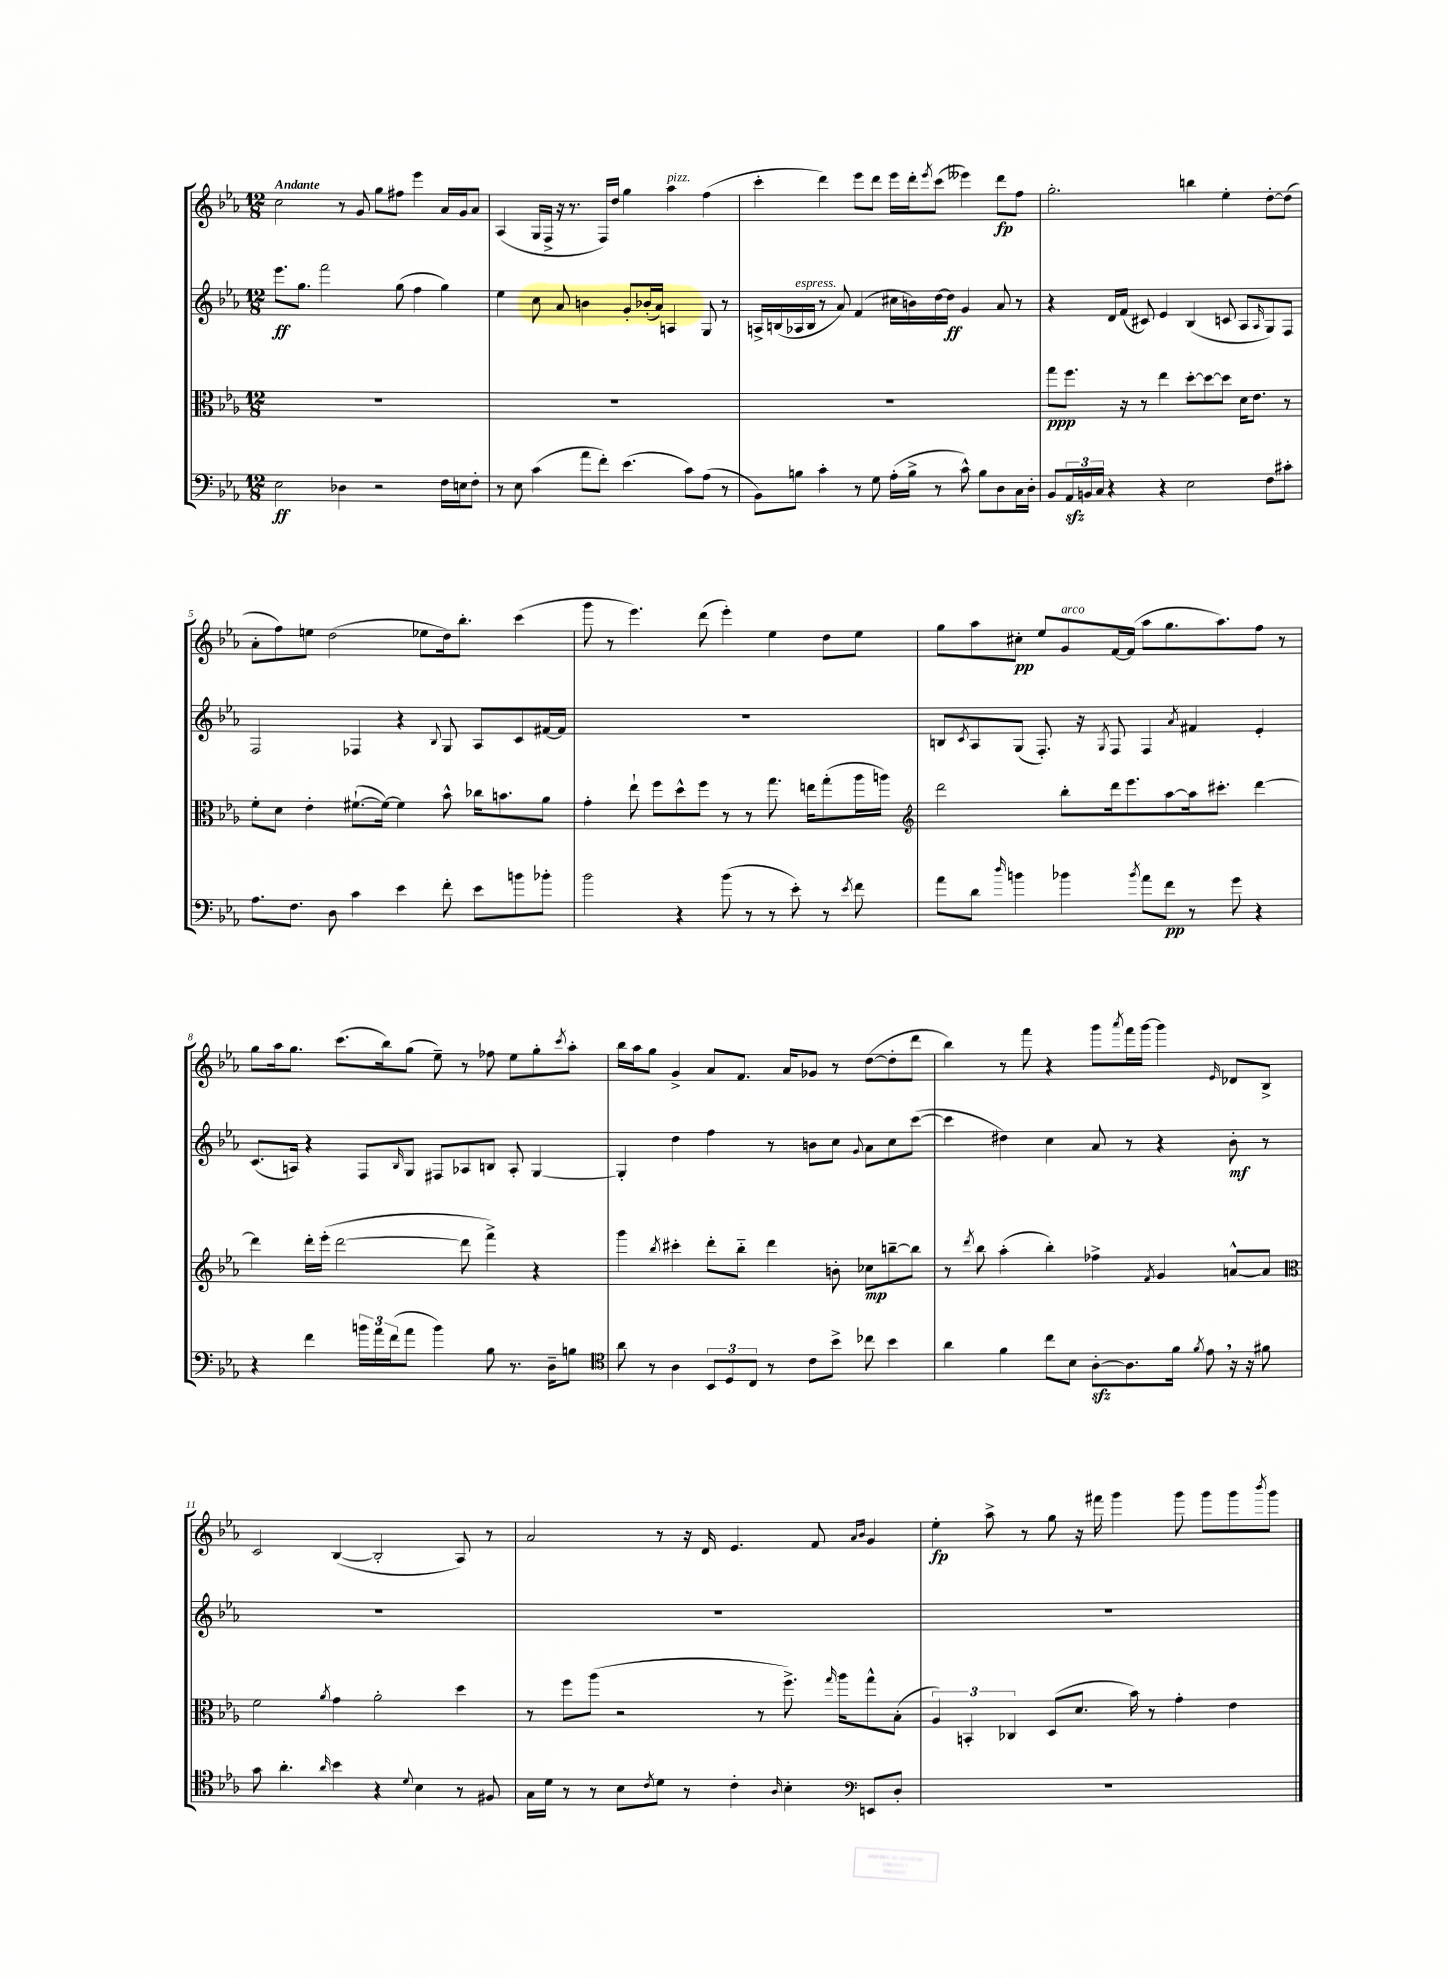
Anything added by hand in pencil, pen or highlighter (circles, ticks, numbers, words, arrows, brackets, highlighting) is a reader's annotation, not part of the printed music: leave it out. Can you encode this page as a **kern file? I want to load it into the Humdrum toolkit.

**kern	**dynam	**kern	**dynam	**kern	**dynam	**kern	**dynam
*part4	*part4	*part3	*part3	*part2	*part2	*part1	*part1
*staff4	*staff4	*staff3	*staff3	*staff2	*staff2	*staff1	*staff1
*clefF4	*	*clefC3	*	*clefG2	*	*clefG2	*
*k[b-e-a-]	*	*k[b-e-a-]	*	*k[b-e-a-]	*	*k[b-e-a-]	*
*M12/8	*	*M12/8	*	*M12/8	*	*M12/8	*
=1	=1	=1	=1	=1	=1	=1	=1
!	!	!	!	!	!	!LO:TX:a:B:t=Andante	!
2E-\	ff	1.r	.	8.eee-\L	ff	2cc\	.
.	.	.	.	8.gg\J	.	.	.
.	.	.	.	2fff\	.	.	.
4D-X\	.	.	.	.	.	8r	.
.	.	.	.	.	.	8g/	.
2r	.	.	.	.	.	8gg\L	.
.	.	.	.	(8gg\	.	8ff#X\J	.
.	.	.	.	4ff\	.	4eee-\	.
16F\LL	.	.	.	4gg\)	.	16a-/LL	.
16En\J	.	.	.	.	.	16g/J	.
8F'\J	.	.	.	.	.	8a-/J	.
=2	=2	=2	=2	=2	=2	=2	=2
8r	.	1.r	.	4ee-\	.	(4A-/	.
8E-\	.	.	.	.	.	.	.
(4c\	.	.	.	8cc\	.	16G/LL	.
.	.	.	.	.	.	16F^/JJ	.
.	.	.	.	8a-/	.	16r	.
.	.	.	.	.	.	8.r	.
8a-\L	.	.	.	4bn\	.	.	.
8f'\J)	.	.	.	.	.	16F/LL)	.
.	.	.	.	.	.	16dd/JJ	.
(4.e-\	.	.	.	8g'/L	.	4gg\	.
.	.	.	.	(16b-X'/L	.	.	.
.	.	.	.	16a-/JJ)	.	.	.
!	!	!	!	!	!	!LO:TX:a:i:t=pizz.	!
.	.	.	.	4An/	.	4aa-\	.
8c\L)	.	.	.	.	.	.	.
(8A-\J	.	.	.	8G/	.	(4ff\	.
8r	.	.	.	8r	.	.	.
=3	=3	=3	=3	=3	=3	=3	=3
8BB-\L)	.	1.r	.	16An^/LL	.	4ccc'\	.
.	.	.	.	(16Bn/	.	.	.
!	!	!	!	!LO:TX:a:i:t=espress.	!	!	!
8Bn\J	.	.	.	16A-X/	.	.	.
.	.	.	.	16B/JJ	.	.	.
4c'\	.	.	.	8r	.	4ddd\)	.
.	.	.	.	8a-/)	.	.	.
8r	.	.	.	(4f/	.	8eee-\L	.
8G\	.	.	.	.	.	8ddd\J	.
(16A-'\LL	.	.	.	16cc#X\LL	.	16eee-\LL	.
16B^\JJ	.	.	.	16bn\)	.	16ddd'\J	.
.	.	.	.	.	.	8qeee-/	.
8r	.	.	.	[16dd\	.	(8ccc\J	.
.	.	.	.	16dd\JJ]	ff	.	.
8c^^\)	.	.	.	4g/	.	4eee--X\)	.
8B\L	.	.	.	.	.	.	.
8D\	.	.	.	8a-/	.	8ddd\L	fp
16C\L	.	.	.	8r	.	8ff\J	.
16D'\JJ	.	.	.	.	.	.	.
=4	=4	=4	=4	=4	=4	=4	=4
8BB-/L	.	8gg\L	ppp	4r	.	2.gg'\	.
24AA-zz/L	.	8.ff\J	.	.	.	.	.
24BBn/	.	.	.	.	.	.	.
24C/JJ	.	.	.	.	.	.	.
4r	.	.	.	16d/LL	.	.	.
.	.	16r	.	(16f/JJ	.	.	.
.	.	8r	.	8c#X/)	.	.	.
4r	.	4ee-\	.	4e-/	.	.	.
2E-\	.	[8dd'\L	.	(4B-/	.	4bbn\	.
.	.	8dd\_	.	.	.	.	.
.	.	8dd\J]	.	8cn/	.	4ee-'\	.
.	.	16d\KL	.	8A-/L	.	.	.
.	.	8.e-\J	.	.	.	.	.
.	.	.	.	16qqA-/	.	.	.
8F\L	.	.	.	8G/)	.	[8dd'\L	.
8c#X'\J	.	8r	.	8F/J	.	(8dd\J]	.
!!LO:LB:g=z
=5	=5	=5	=5	=5	=5	=5	=5
8.A-\L	.	8f'\L	.	2F/	.	8a-'\L	.
.	.	8d\J	.	.	.	8ff\)	.
8.F\J	.	.	.	.	.	.	.
.	.	4e-'\	.	.	.	8een\J	.
8D\	.	.	.	.	.	(2dd\	.
4c\	.	([8.f#X`\L	.	4F-X/	.	.	.
.	.	16f#\Jk_)	.	.	.	.	.
4e-\	.	4f#\]	.	4r	.	.	.
.	.	.	.	.	.	8ee-X\L	.
.	.	.	.	8qqB-/	.	.	.
8f'\	.	8b-^^\	.	8G/	.	16dd\k)	.
.	.	.	.	.	.	8.bb-'\J	.
8e-\L	.	16cc-X\KL	.	8A-/L	.	.	.
.	.	8.bn\	.	.	.	.	.
8bn\	.	.	.	8c/	.	(4ccc\	.
8b-X'\J	.	8a-\J	.	[16f#X/L	.	.	.
.	.	.	.	16f#/JJ]	.	.	.
=6	=6	=6	=6	=6	=6	=6	=6
2b-\	.	4g'\	.	1.r	.	8ggg\	.
.	.	.	.	.	.	8r	.
.	.	8ee-`\	.	.	.	4.eee-\)	.
.	.	8ff\L	.	.	.	.	.
4r	.	8dd^^\	.	.	.	.	.
.	.	8ff\J	.	.	.	(8ddd\	.
(8b-\	.	8r	.	.	.	4eee-'\)	.
8r	.	8r	.	.	.	.	.
8r	.	8.gg\	.	.	.	4ee-\	.
8e-'\)	.	.	.	.	.	.	.
.	.	16een\KL	.	.	.	.	.
8r	.	(8gg'\	.	.	.	8dd\L	.
8qe-/	.	.	.	.	.	.	.
8f\	.	16aa-\L	.	.	.	8ee-\J	.
.	.	16aan\JJ)	.	.	.	.	.
=7	=7	=7	=7	=7	=7	=7	=7
*	*	*clefG2	*	*	*	*	*
8a-\L	.	2ddd\	.	8Bn/L	.	8gg\L	.
.	.	.	.	8qc/	.	.	.
8d\J	.	.	.	8A-/	.	8aa-\	.
16qqdd/	.	.	.	.	.	.	.
4bn\	.	.	.	(8G/J	.	8cc#X'\J	pp
.	.	.	.	8.F'/)	.	8ee-/L	.
!	!	!	!	!	!	!LO:TX:a:i:t=arco	!
4b-X\	.	8bb-'\L	.	.	.	8g/	.
.	.	.	.	16r	.	.	.
.	.	.	.	8qG/	.	.	.
.	.	16ddd\k	.	8F/	.	[16f/L	.
.	.	8.eee-\	.	.	.	(16f/JJ]	.
8qb-/	.	.	.	.	.	.	.
8a-\L	.	.	.	4F/	.	8aa-\L	.
8f\J	pp	[8aa-\	.	.	.	8.gg\	.
.	.	.	.	8qa-/	.	.	.
8r	.	16aa-\k]	.	4f#X/	.	.	.
.	.	8.ccc#X'\J	.	.	.	8.aa-\)	.
8g\	.	.	.	.	.	.	.
4r	.	[4ddd\	.	4e-'/	.	8ff\J	.
.	.	.	.	.	.	8r	.
!!LO:LB:g=z
=8	=8	=8	=8	=8	=8	=8	=8
4r	.	4ddd\]	.	(8.c/L	.	8gg\L	.
.	.	.	.	.	.	16aa-\k	.
.	.	.	.	16An/Jk)	.	8.gg\J	.
4f\	.	16ddd'\LL	.	4r	.	.	.
.	.	(16eee-'\JJ	.	.	.	.	.
.	.	[2ddd\	.	.	.	(8.ccc\L	.
24bn\LL	.	.	.	8F/L	.	.	.
24a-\	.	.	.	.	.	.	.
.	.	.	.	.	.	16bb-\k)	.
(24f\J	.	.	.	.	.	.	.
.	.	.	.	16qqB-/	.	.	.
8a-\J	.	.	.	8G/J	.	(8gg\J	.
4b\)	.	.	.	8F#X/L	.	8ee-~\)	.
.	.	8ddd\]	.	8A-X/	.	8r	.
8B-\	.	4fff^\)	.	8Bn/J	.	8ff-X\	.
8.r	.	.	.	8A-'/	.	8ee-\L	.
.	.	4r	.	[4G/	.	8gg'\	.
16D~\KL	.	.	.	.	.	.	.
.	.	.	.	.	.	8qccc/	.
8Bn\J	.	.	.	.	.	8aa-'\J	.
=9	=9	=9	=9	=9	=9	=9	=9
*clefC4	*	*	*	*	*	*	*
8a-\	.	4ggg\	.	4G'/]	.	16bb-\LL	.
.	.	.	.	.	.	16aa-\J	.
8r	.	.	.	.	.	8gg\J	.
.	.	8qbb-/	.	.	.	.	.
4A-\	.	4ccc#X'\	.	4dd\	.	4g^/	.
12BB-/L	.	8ddd'\L	.	4ff\	.	8a-/L	.
12D/	.	.	.	.	.	.	.
.	.	8bb-\J	.	.	.	8.f/J	.
12C/J	.	.	.	.	.	.	.
8r	.	4ddd\	.	8r	.	.	.
.	.	.	.	.	.	16a-/KL	.
8c\L	.	.	.	8bn\L	.	8g-X/J	.
8b-^\J	.	8bn'\	.	8cc\J	.	8r	.
.	.	.	.	8qqg/	.	.	.
8cc-X\	.	8cc-X\L	mp	8a-\L	.	([8dd\L	.
4b-\	.	[8bbn~\	.	8cc\	.	8dd'\]	.
.	.	8bb\J]	.	([8ccc\J	.	8ddd\J	.
=10	=10	=10	=10	=10	=10	=10	=10
4a-\	.	8r	.	4ccc\]	.	4bb-\)	.
.	.	8qddd/	.	.	.	.	.
.	.	8bb-\	.	.	.	.	.
4f\	.	(4aa-'\	.	4dd#X\)	.	8r	.
.	.	.	.	.	.	8fff\	.
8cc\L	.	4bb-'\)	.	4cc\	.	4r	.
8B-\J	.	.	.	.	.	.	.
[8A-zz'\L	.	4ff-X^\	.	8a-/	.	8ggg\L	.
.	.	.	.	.	.	8qaaa-/	.
8.A-\]	.	.	.	8r	.	16fff\L	.
.	.	.	.	.	.	[16ggg\JJ	.
.	.	8qf/	.	.	.	.	.
.	.	4g/	.	4r	.	4ggg\]	.
16f\Jk	.	.	.	.	.	.	.
8qf/	.	.	.	.	.	.	.
8e-,\	.	.	.	.	.	.	.
.	.	.	.	.	.	16qqe-/	.
16r	.	[8an^^/L	.	8b-'\	mf	8d-X/L	.
16r	.	.	.	.	.	.	.
8f#X\	.	8a/J]	.	8r	.	8B-^/J	.
!!LO:LB:g=z
=11	=11	=11	=11	=11	=11	=11	=11
*	*	*clefC3	*	*	*	*	*
8g\	.	2f\	.	1.r	.	2c/	.
4.a-'\	.	.	.	.	.	.	.
16qqa-/	.	8qa-/	.	.	.	.	.
4b-\	.	4g\	.	.	.	([4B-/	.
4r	.	2a-'\	.	.	.	2B-'/]	.
8qqd/	.	.	.	.	.	.	.
4B-\	.	.	.	.	.	.	.
8r	.	4dd\	.	.	.	8A-/)	.
8F#X/	.	.	.	.	.	8r	.
=12	=12	=12	=12	=12	=12	=12	=12
16G\LL	.	8r	.	1.r	.	2a-/	.
16d\JJ	.	.	.	.	.	.	.
8r	.	8ff\L	.	.	.	.	.
8r	.	(8aa-\J	.	.	.	.	.
8B-\L	.	2r	.	.	.	.	.
8qc/	.	.	.	.	.	.	.
8d\J	.	.	.	.	.	8r	.
8r	.	.	.	.	.	16r	.
.	.	.	.	.	.	16d/	.
4c'\	.	.	.	.	.	4.e-/	.
.	.	8r	.	.	.	.	.
16qqA-/	.	.	.	.	.	.	.
4B-'\	.	8.ff^\)	.	.	.	.	.
.	.	.	.	.	.	8f/	.
.	.	16qqgg/	.	.	.	.	.
.	.	16aa-\KL	.	.	.	.	.
*clefF4	*	*	*	*	*	*	*
.	.	.	.	.	.	16qqa-/LL	.
.	.	.	.	.	.	16qqb-/JJ	.
8EEn/L	.	8gg^^\	.	.	.	4g/	.
8D'/J	.	(8B-'\J	.	.	.	.	.
=13	=13	=13	=13	=13	=13	=13	=13
1.r	.	6A-/)	.	1.r	.	4ee-'\	fp
.	.	6BBn'/	.	.	.	.	.
.	.	.	.	.	.	8aa-^\	.
.	.	6C-X/	.	.	.	.	.
.	.	.	.	.	.	8r	.
.	.	(8D/L	.	.	.	8gg\	.
.	.	8.d/J	.	.	.	16r	.
.	.	.	.	.	.	16fff#X\	.
.	.	.	.	.	.	4ggg\	.
.	.	16b-\)	.	.	.	.	.
.	.	8r	.	.	.	.	.
.	.	4g'\	.	.	.	8ggg\	.
.	.	.	.	.	.	8ggg\L	.
.	.	4e-\	.	.	.	8ggg\	.
.	.	.	.	.	.	8qbbb-/	.
.	.	.	.	.	.	8ggg\J	.
==	==	==	==	==	==	==	==
*-	*-	*-	*-	*-	*-	*-	*-
